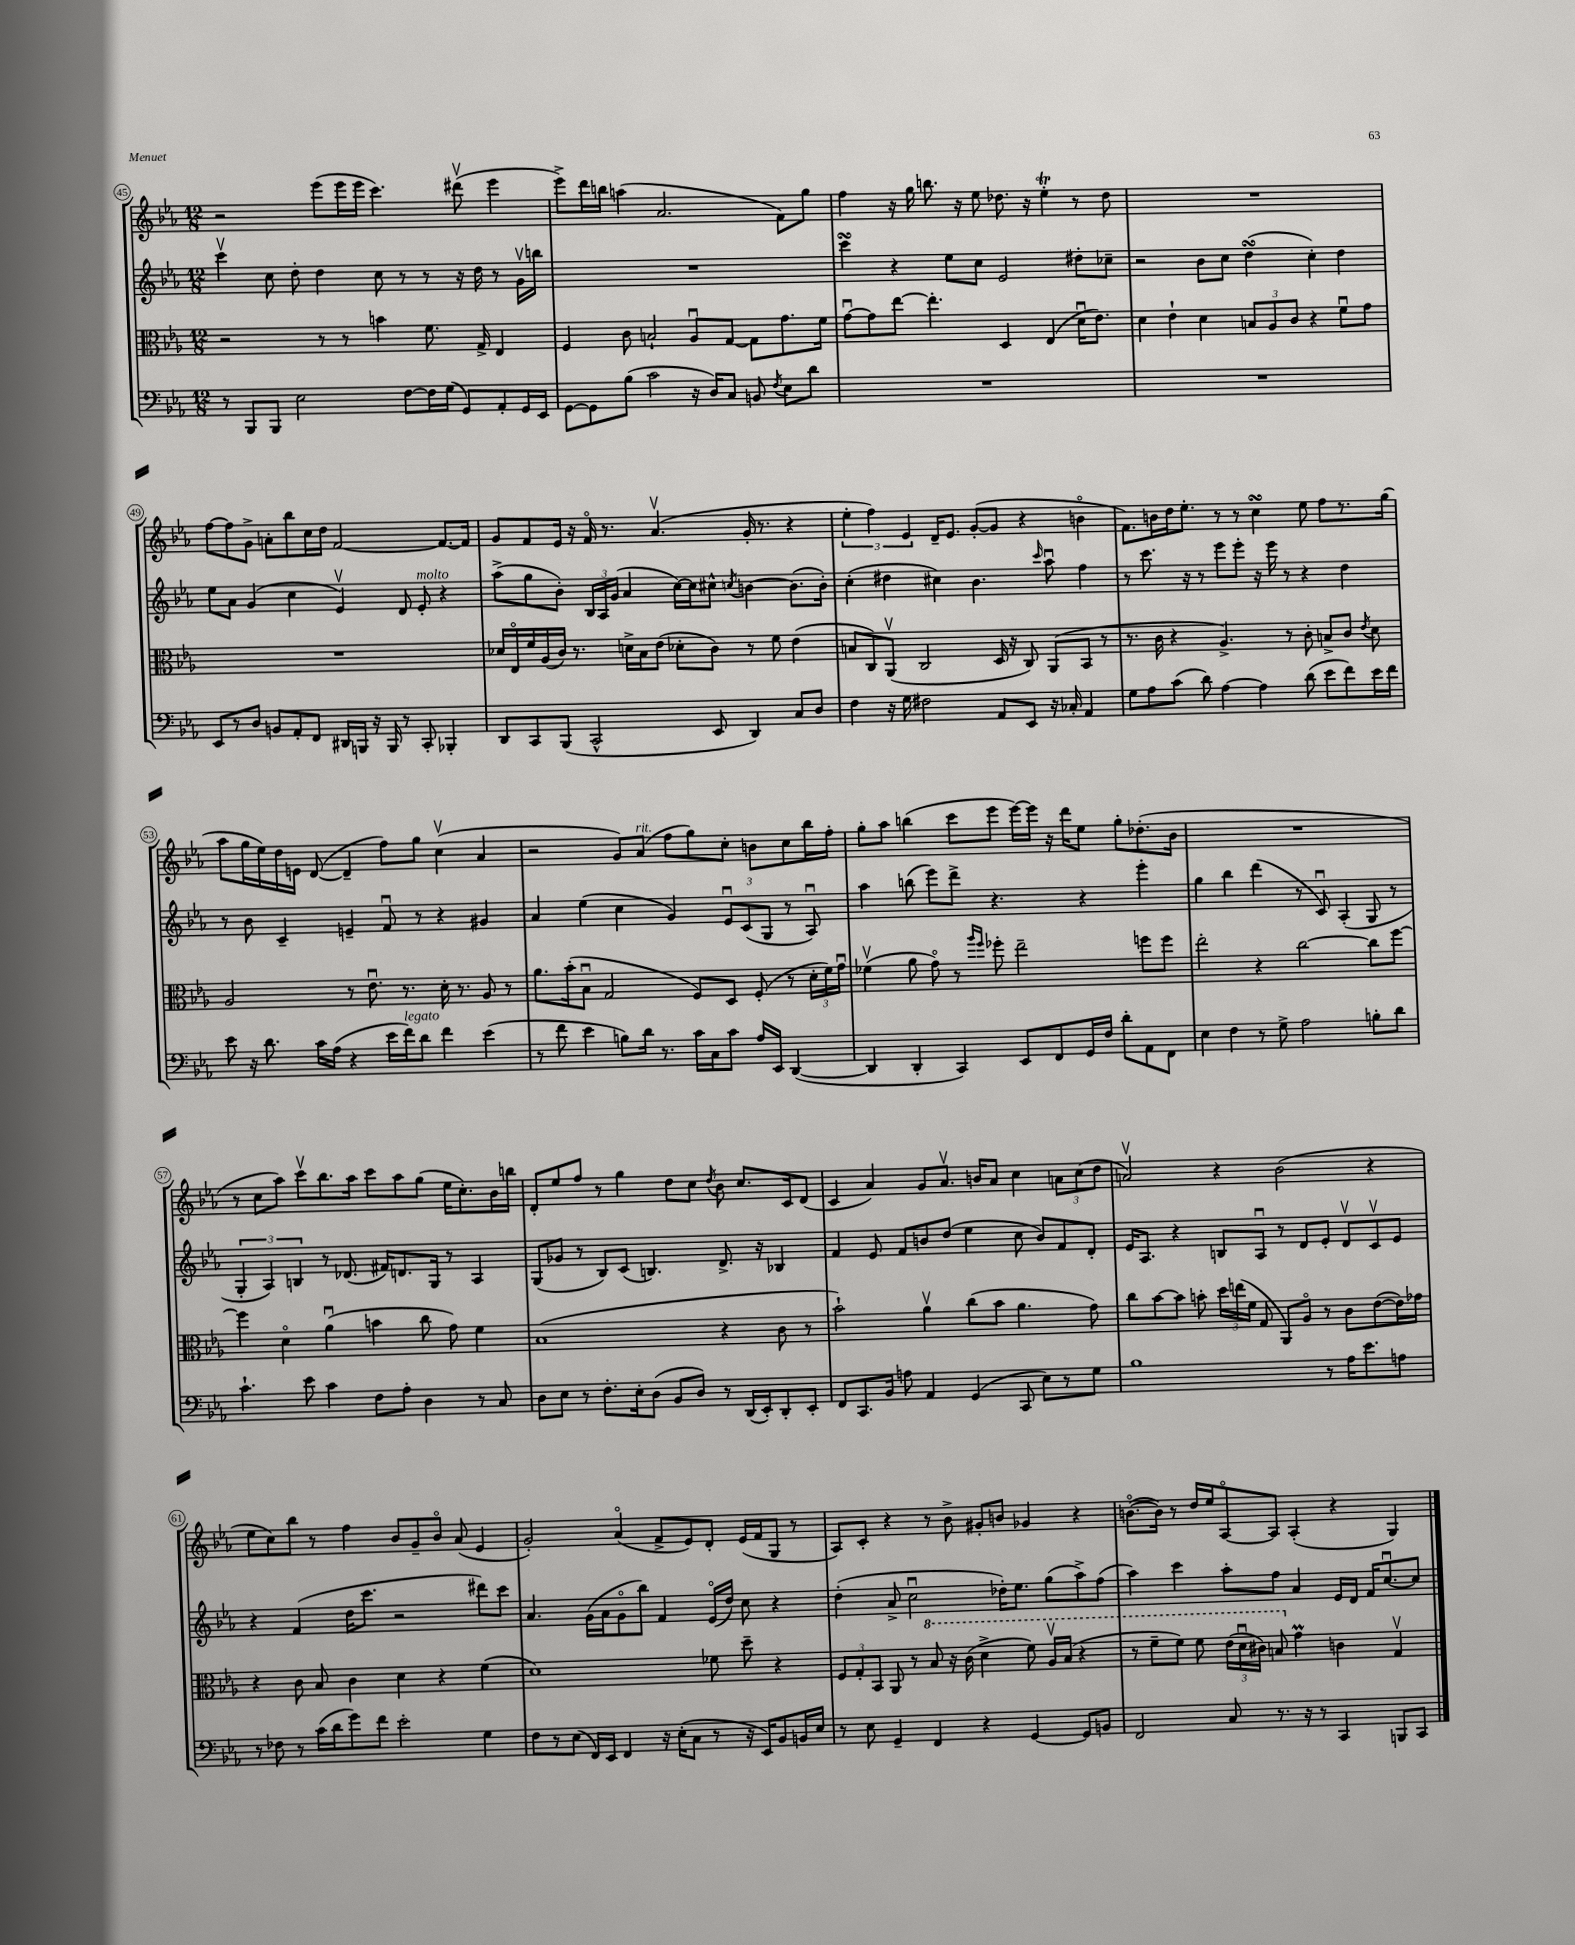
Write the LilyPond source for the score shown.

<<
\new StaffGroup <<
\new Staff = "s0" {
    \clef treble \key ees \major \numericTimeSignature \time 12/8
    \autoBeamOff r2 ees'''8[( ees'''16 ees'''16] c'''4.) dis'''8\upbow( ees'''4 |
    ees'''8[->) d'''16 b''16] a''4( aes'2. f'8[) g''8] |
    f''4 r16 g''16 b''8. r16 ees''8 des''8. r16 ees''4-.\trill r8 des''8 |
    R1. |
    f''8[~ f''8 g'8]-> a'8[-. bes''8 c''16 d''16] f'2~ f'8.[~ f'16] |
    g'8[ f'8 ees'16] r16 f'16\flageolet r8. aes'4.\upbow( g'16-. r8. r4 |
    \tuplet 3/2 { ees''4-. f''4) ees'4 } d'16[-- ees'8.] g'8[~-.( g'8] r4 b'4\flageolet |
    f'8.[) b'16 d''16 ees''8.]-. r8 r8 c''4\turn ees''8 f''8[ r8. g''16]( |
    aes''8[ g''16 ees''16) d''16 e'16] d'8~( d'4-- f''8[) g''8] c''4\upbow( aes'4 |
    r2 g'8[) aes'8]^\markup { \italic "rit." }( f''8[ g''8) c''8]-. b'8[ c''8 bes''16 f''16]-. |
    g''8[-. aes''8] b''4( c'''8[ ees'''8] ees'''16[~) ees'''16] r16 d'''16[ ees''8] g''8[-. des''8.-.( bes'16] |
    R1. |
    r8 c''8[ aes''8]) c'''8[\upbow bes''8. aes''16] c'''8[ aes''8 g''8]( ees''16[ c''8.-.) bes'16 b''16] |
    d'8[-. ees''8 f''8] r8 g''4 d''8[ c''8] \acciaccatura { d''8 } bes'8 c''8.[ c'16 d'8]( |
    c'4 aes'4) g'8[ aes'8.]\upbow b'16[ aes'8] c''4 \tuplet 3/2 { a'8[ c''8( d''8] } |
    a'2\upbow) r4 bes'2( r4 |
    ees''8[ c''8) bes''8] r8 f''4 bes'8[ g'8-- bes'8]\flageolet aes'8( ees'4 |
    g'2-.) aes'4\flageolet( f'8[-> ees'8) d'8]-. ees'16[( f'16 g8] r8 |
    aes8[) c'8]-. r4 r8 bes'8-> gis'8[-. b'8] ges'4 r4 |
    b'8.[~\flageolet( b'16]) r8 d''16[ ees''16 aes8~\flageolet aes8] aes4-.( r4 g4) \bar "|." |
}
\new Staff = "s1" {
    \clef treble \key ees \major \numericTimeSignature \time 12/8
    \autoBeamOff c'''4\upbow c''8 d''8-. d''4 c''8 r8 r8 r16 d''16 r8 g'16[\upbow b''16] |
    R1. |
    c'''4\turn r4 ees''8[ c''8] ees'2 dis''8[-. ces''8]-- |
    r2 bes'8[ c''8] d''4\turn( c''4-.) d''4 |
    ees''8[ aes'8] g'4( c''4 ees'4\upbow) d'8 ees'8-.^\markup { \italic "molto" } r4 |
    aes''8[->( g''8 bes'8]-.) \tuplet 3/2 { bes16[ aes16 g'16]( } aes'4 c''16[~) c''16 cis''8]-^ \acciaccatura { c''8 } b'4~ b'8.[( b'16]-.) |
    c''4-.( dis''4 cis''4) bes'4. \grace { c'''16 } aes''8\downbow f''4 |
    r8 c'''8. r16 r8 ees'''8[ ees'''8]-. r16 ees'''16 r8 r4 d''4 |
    r8 bes'8 c'4-- e'4-- f'8\downbow r8 r4 gis'4 |
    aes'4 ees''4( c''4 g'4) \tuplet 3/2 { ees'8[\downbow c'8( g8] } r8 aes8\downbow) |
    aes''4 b''8( ees'''8[) d'''8]-> r4. r4 ees'''4-. |
    g''4 bes''4 d'''4( r8 c'8\downbow) aes4-.( g8 r8 |
    \tuplet 3/2 { g4-. aes4) b4 } r8 des'8.( fis'16[) d'8. g16] r8 aes4 |
    g8[( ges'8] r8 bes8[) c'8]( b4.) d'8.-> r16 bes4 |
    f'4 ees'8 f'8[ b'8 d''8]( ees''4 c''8 b'8[) f'8 d'8]-. |
    ees'16[ aes8.] r4 b8[ aes8]\downbow r8 d'8[ ees'8]-. d'8[\upbow c'8\upbow ees'8] |
    r4 f'4( d''16[ c'''8.] r2 dis'''8[) c'''8] |
    aes'4. g'16[( aes'16 g'8\flageolet bes''8]) f'4 ees'16[\flageolet( d''16]) c''8 r4 |
    d''4-.( aes'8-> c''2\downbow des''16[-.) ees''8.] g''8[( aes''8->) f''8]( |
    aes''4) c'''4 aes''8[-. f''8] aes'4 ees'16[ d'16] f'16[ c''8.~\downbow c''8] \bar "|." |
}
\new Staff = "s2" {
    \clef alto \key ees \major \numericTimeSignature \time 12/8
    \autoBeamOff r2 r8 r8 b'4 f'8. g16-> ees4 |
    f4 c'8 b2-! aes8[\downbow g8]~ g8[ g'8. f'16] |
    g'8[~\downbow g'8 ees''8]~ ees''4.-. d4 ees4( d'16[\downbow ees'8.]) |
    d'4 ees'4-! d'4 \tuplet 3/2 { b8[ aes8 c'8] } r4 f'8[\downbow g'8] |
    R1. |
    des'16[ ees16\flageolet f'16 aes16( c'16]) r8. d'16[-> bes16 ees'8]( des'8[-. c'8]) r8 f'8 ees'4( |
    b8[ c8) aes,8]\upbow( c2 d16 r16 c8) aes,8[( bes,8] r8 |
    r8. c'16 r4 aes4.->) r8 c'8-. b8[-> c'8] \acciaccatura { ees'8 } d'8 |
    aes2 r8 ees'8.\downbow r8. d'16-. r8. aes8 r8 |
    aes'8.[ bes'16-.( bes8]\downbow g2 f8[) d8] f8-.( r8 \tuplet 3/2 { d'16[-. f'16) g'16]\downbow } |
    fes'4\upbow( aes'8 g'8\flageolet) r8 \grace { aes''16[ f''16] } fes''8-. ees''2-- f''8[ f''8] |
    ees''2-. r4 c''2~ c''8[ f''8]~ |
    f''4 d'4\flageolet aes'4\downbow( b'4 c''8 g'8) f'4 |
    bes1( r4 c'8 r8 |
    bes'2-!) aes'4\upbow c''8[( bes'8] aes'4. g'8) |
    c''8[ bes'8~ bes'8] b'8-. \tuplet 3/2 { d''16[ e''16( f'16] } g8 aes,8[) aes8]\flageolet r8 c'8[ ees'8~( ees'16) ges'16] |
    r4 c'8 bes8 c'4 d'4 r4 f'4( |
    d'1) fes'8 d''8-- r4 |
    \tuplet 3/2 { f8[ g8-. bes,8] } aes,8 r8 \ottava #1 bes'8 r16 c''16( d''4-> f''8) aes'16[\upbow bes'16]( r4 |
    r8 f''8[-- f''8]) f''8 \tuplet 3/2 { ees''16[( d''16\downbow cis''16]) } b'8 \ottava #0 g'4\prall c'!4 g4\upbow \bar "|." |
}
\new Staff = "s3" {
    \clef bass \key ees \major \numericTimeSignature \time 12/8
    \autoBeamOff r8 bes,,8[ bes,,8] ees2 f8[~ f16 g16]( g,8[) aes,8-. g,16 ees,16] |
    g,8[~ g,8 bes8]( c'2 r16 d16[) c8] b,8 \acciaccatura { f8 } ees8[ d'8] |
    R1. |
    R1. |
    ees,8[ r8 d8] b,8[ aes,8-. f,8] dis,16[ b,,16] r16 b,,16 r8 c,8-. bes,,4-. |
    d,8[ c,8 bes,,8]( c,2-^ ees,8 d,4) c8[ d8] |
    f4 r16 g16 fis2 aes,8[ ees,8] r16 ces16-. aes,4 |
    g8[ aes8 c'8]( d'8) aes4~ aes4 d'8( ees'8[ f'8) ees'16 f'16] |
    ees'8 r16 d'8. c'16[ aes16]( r4 ees'16[ f'16^\markup { \italic "legato" }) d'8] f'4 ees'4( |
    r8 f'8 ees'4 b8[) d'16] r8. c'16[ c16 c'8] aes16[ ees,16] d,4~( |
    d,4 d,4-. c,4) ees,8[ f,8 g,16 f16] d'8[-. aes,8 f,8] |
    ees4 f4 r8 g8-> aes2 b8[-. d'8] |
    c'4.-! ees'8 c'4 f8[ aes8]-. d4 r8 c8 |
    d8[ ees8] r8 f8.[-. ees16-. d8]( bes,8[ d8]) r8 d,16[( ees,16-.) d,8-. ees,8]-. |
    f,8[ c,8. bes,16] a8 aes,4 g,4( c,8 ees8[) r8 g8] |
    bes1 r8 aes16[ ees'8. a8] |
    r8 fes8 r8 c'16[( d'16 g'8) f'8] ees'2-. g4 |
    f8[ r8 ees8]( f,16[) ees,16] f,4 r16 ees16[-.( c8] r8 r16 ees,16[) bes,8 b,16 ees16] |
    r8 ees8 g,4-- f,4 r4 g,4~ g,8[ b,8] |
    f,2 c8 r8. r16 r8 c,4 b,,8[ c,8] \bar "|." |
}
>>
>>
\layout { \context { \Score currentBarNumber = #45 \override BarNumber.stencil = #(make-stencil-circler 0.1 0.3 ly:text-interface::print) } }
